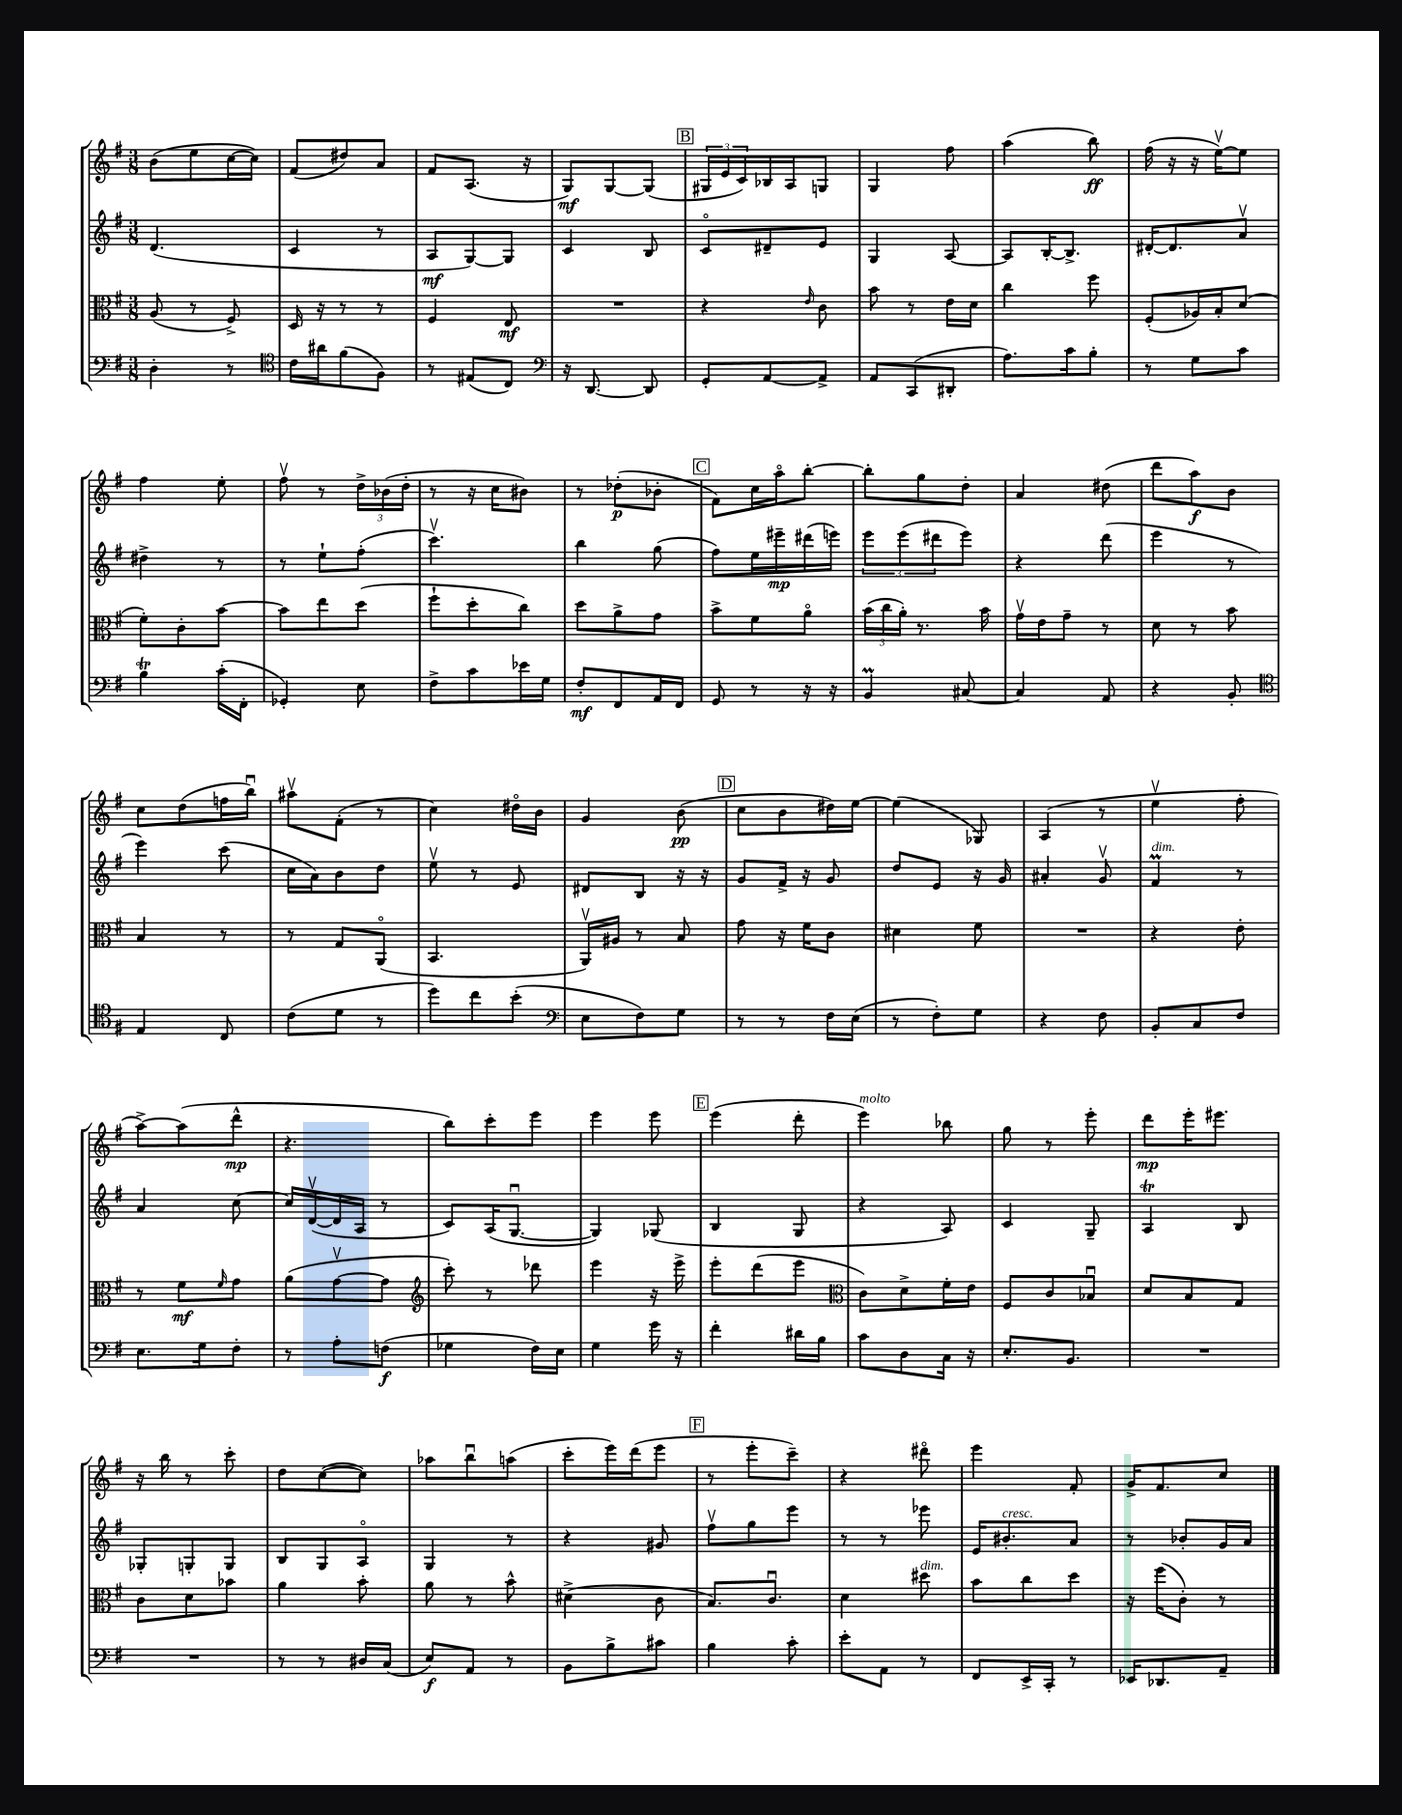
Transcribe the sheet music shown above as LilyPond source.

<<
\new StaffGroup <<
\new Staff = "s0" {
    \clef treble \key g \major \numericTimeSignature \time 3/8
    b'8( e''8 c''16~ c''16) |
    fis'8( dis''8) a'8 |
    fis'8 a8.( r16 |
    g8\mf) g8~ g8( |
    \mark \markup { \box "B" } \tuplet 3/2 { gis16 e'16 c'16) } bes16 a16 g8 |
    g4 fis''8 |
    a''4( b''8\ff) |
    fis''16( r16 r16 e''16~\upbow) e''8 |
    fis''4 e''8-. |
    fis''8\upbow r8 \tuplet 3/2 { d''16-> bes'16( d''16-. } |
    r8 r16 c''16 bis'8) |
    r8 des''8-.\p( bes'8-. |
    \mark \markup { \box "C" } fis'8) c''16 a''16\flageolet b''8~-. |
    b''8-. g''8 d''8-. |
    a'4 dis''8( |
    d'''8 a''8\f) b'8 |
    c''8 d''8( f''16 b''16\downbow) |
    ais''8\upbow fis'8-.( r8 |
    c''4) dis''16\flageolet b'16 |
    g'4 b'8\pp( |
    \mark \markup { \box "D" } c''8 b'8 dis''16) e''16~ |
    e''4( ges8) |
    a4( r8 |
    e''4\upbow fis''8-. |
    a''8~->) a''8( d'''8-^\mp |
    r4. |
    b''8) c'''8-. e'''8 |
    e'''4 e'''8 |
    \mark \markup { \box "E" } e'''4( d'''8-. |
    e'''4^\markup { \italic "molto" }) bes''8 |
    g''8 r8 e'''8-. |
    d'''8\mp e'''16-. eis'''8. |
    r16 b''16 r8 c'''8-. |
    d''8 c''8~( c''8) |
    aes''8 b''8\downbow a''8( |
    c'''8-. e'''16) d'''16( e'''8 |
    \mark \markup { \box "F" } r8 e'''8-. c'''8--) |
    r4 dis'''8\flageolet |
    e'''4 fis'8-. |
    g'16-> fis'8. c''8 \bar "|." |
}
\new Staff = "s1" {
    \clef treble \key g \major \numericTimeSignature \time 3/8
    d'4.( |
    c'4 r8 |
    a8\mf g8~) g8 |
    c'4 b8 |
    \mark \markup { \box "B" } c'8\flageolet dis'8-- e'8 |
    g4 a8~ |
    a8 b16~-. b8.-> |
    dis'16~-. dis'8. a'8\upbow |
    dis''4-> r8 |
    r8 e''8-! fis''8-.( |
    c'''4.\upbow) |
    b''4 g''8( |
    \mark \markup { \box "C" } fis''8) e''16 eis'''16--\mp dis'''16( e'''16) |
    \tuplet 3/2 { e'''8 e'''8( dis'''8 } e'''8) |
    r4 d'''8( |
    e'''4 r8 |
    e'''4) c'''8( |
    c''16 a'16) b'8 d''8 |
    e''8\upbow r8 e'8 |
    dis'8 b8 r16 r16 |
    \mark \markup { \box "D" } g'8 fis'16-> r16 g'8 |
    d''8 e'8 r16 g'16 |
    ais'4-. g'8\upbow |
    fis'4\prall^\markup { \italic "dim." } r8 |
    a'4 c''8~ |
    c''16 d'16~\upbow( d'16 a16 r8 |
    c'8) a16( g8.~\downbow |
    g4) ges8( |
    \mark \markup { \box "E" } b4 g8 |
    r4 a8) |
    c'4 g8-- |
    a4\trill b8 |
    ges8-. g8-. g8 |
    b8 g8 a8\flageolet |
    g4 r8 |
    r4 gis'8 |
    \mark \markup { \box "F" } fis''8\upbow g''8 e'''8 |
    r8 r8 ees'''8 |
    e'16 bis'8.-.^\markup { \italic "cresc." } a'8 |
    r8 bes'8-. g'16 a'16 \bar "|." |
}
\new Staff = "s2" {
    \clef alto \key g \major \numericTimeSignature \time 3/8
    a8( r8 fis8->) |
    d16 r16 r8 r8 |
    fis4 e8\mf |
    R4. |
    \mark \markup { \box "B" } r4 \grace { e'16 } c'8 |
    b'8 r8 e'16 d'16 |
    c''4 fis''8 |
    fis8-.( aes16) b16-. d'8( |
    fis'8-.) c'8-. b'8~ |
    b'8 e''8 d''8( |
    fis''8-! d''8-. c''8) |
    d''8 a'8-> g'8 |
    \mark \markup { \box "C" } b'8-> fis'8 a'8\flageolet |
    \tuplet 3/2 { b'16( c''16 a'16-.) } r8. b'16 |
    g'16\upbow e'16 g'8-- r8 |
    d'8 r8 b'8 |
    b4 r8 |
    r8 g8 a,8\flageolet( |
    b,4. |
    a,16\upbow) ais16 r8 b8 |
    \mark \markup { \box "D" } g'8 r16 fis'16 c'8 |
    dis'4 fis'8 |
    R4. |
    r4 e'8-. |
    r8 fis'8\mf \grace { fis'16 } g'8 |
    a'8( g'8~\upbow g'8 |
    \clef treble c'''8-.) r8 des'''8 |
    e'''4 r16 e'''16-> |
    \mark \markup { \box "E" } e'''8-. d'''8( e'''8 |
    \clef alto c'8) d'8-> fis'16-. e'16 |
    fis8 c'8 bes8\downbow |
    d'8 b8 g8 |
    c'8 d'8 bes'8 |
    a'4 b'8-. |
    a'8 r8 b'8-^ |
    dis'4->( c'8 |
    \mark \markup { \box "F" } b8.) c'8.\downbow |
    d'4 dis''8^\markup { \italic "dim." } |
    b'8 c''8 d''8 |
    r16 fis''16( c'8-.) r8 \bar "|." |
}
\new Staff = "s3" {
    \clef bass \key g \major \numericTimeSignature \time 3/8
    d4-. r8 |
    \clef tenor c'16 ais'16 fis'8( fis8) |
    r8 eis8( c8) |
    \clef bass r16 d,8.~ d,8 |
    \mark \markup { \box "B" } g,8-. a,8~ a,8-> |
    a,8 c,8( dis,8-. |
    a8.) c'16 b8-. |
    r8 g8 c'8 |
    b4\trill c'16-.( fis,16-. |
    ges,4-.) e8 |
    fis8-> c'8 ees'16 g16 |
    fis8-.\mf fis,8 a,16 fis,16 |
    \mark \markup { \box "C" } g,8 r8 r16 r16 |
    b,4\prall cis8~ |
    cis4 a,8 |
    r4 b,8-. |
    \clef tenor e4 c8 |
    c'8( d'8 r8 |
    d''8) c''8 b'8-.( |
    \clef bass e8 fis8) g8 |
    \mark \markup { \box "D" } r8 r8 fis16 e16( |
    r8 fis8-.) g8 |
    r4 fis8 |
    b,8-. c8 fis8 |
    e8. g16 fis8-. |
    r8 a8-. f8\f( |
    ges4 fis16) e16 |
    g4 g'16 r16 |
    \mark \markup { \box "E" } fis'4-. dis'16 b16 |
    c'8 d8 c16 r16 |
    e8.-. b,8. |
    R4. |
    R4. |
    r8 r8 dis16 c16( |
    e8\f) a,8 r8 |
    b,8 b8-> cis'8 |
    \mark \markup { \box "F" } b4 c'8-. |
    e'8-. a,8 r8 |
    fis,8 e,16-> c,16-. r8 |
    ees,16 des,8. a,8-- \bar "|." |
}
>>
>>
\layout { \context { \Score \remove "Bar_number_engraver" } }
